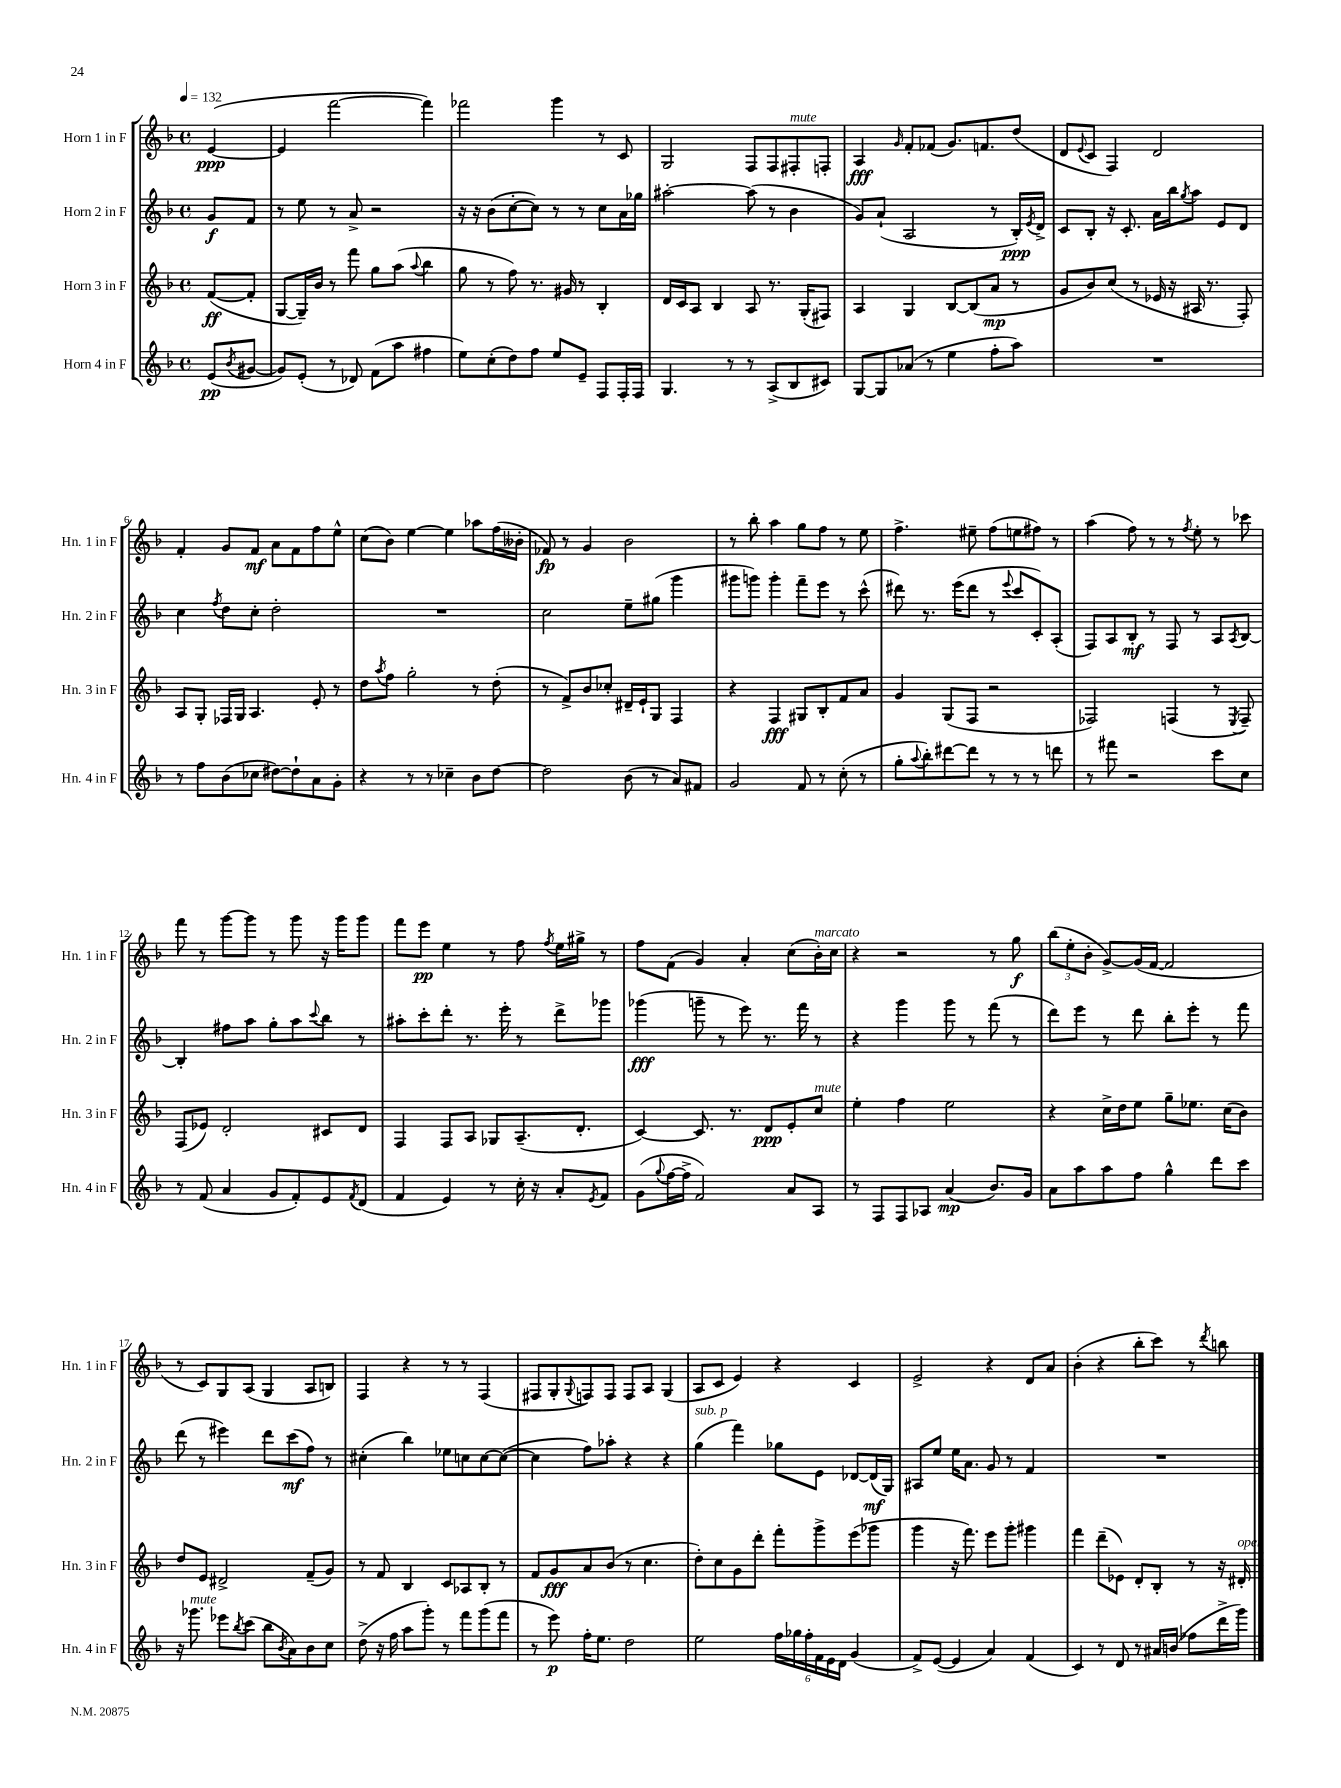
<<
\new StaffGroup <<
\new Staff = "s0" \with { instrumentName = "Horn 1 in F" shortInstrumentName = "Hn. 1 in F" } {
    \clef treble \key f \major \defaultTimeSignature \time 4/4 \partial 4 \tempo 4 = 132
    e'4~\ppp( |
    e'4 f'''2~ f'''4) |
    fes'''2 g'''4 r8 c'8 |
    g2 f8 f8 fis8-.^\markup { \italic "mute" } f8-. |
    a4\fff \grace { g'16 } f'8-. fes'8( g'8.) f'8. d''8( |
    d'8 \appoggiatura { e'8 } c'8 f4) d'2 |
    f'4-. g'8 f'8\mf a'8 f'8 f''8 e''8-^ |
    c''8( bes'8) e''4~ e''4 aes''8 f''16( beses'16-. |
    fes'8\fp) r8 g'4 bes'2 |
    r8 bes''8-. a''4 g''8 f''8 r8 e''8 |
    f''4.-> eis''8-- f''8( e''8 fis''8) r8 |
    a''4( f''8) r8 r8 \acciaccatura { f''8 } e''8-. r8 ces'''8 |
    f'''8 r8 g'''8~ g'''8 r8 g'''8 r16 g'''16 g'''8 |
    f'''8 e'''8\pp e''4 r8 f''8 \acciaccatura { f''8 } e''16 gis''16-> r8 |
    f''8 f'8( g'4) a'4-. c''8( bes'16-.^\markup { \italic "marcato" }) c''16 |
    r4 r2 r8 g''8\f |
    \tuplet 3/2 { bes''8( e''8-. bes'8-. } g'8~->) g'16( f'16~ f'2 |
    r8 c'8) g8 a8( g4 a8 b8) |
    f4 r4 r8 r8 f4( |
    fis8 g8-. \appoggiatura { g8 } f8) f8 f8 a8 g4( |
    a8 c'8 e'4) r4 c'4 |
    e'2-> r4 d'8 a'8 |
    bes'4-.( r4 bes''8-. c'''8) r8 \acciaccatura { d'''8 } b''8 \bar "|." |
}
\new Staff = "s1" \with { instrumentName = "Horn 2 in F" shortInstrumentName = "Hn. 2 in F" } {
    \clef treble \key f \major \defaultTimeSignature \time 4/4 \partial 4
    g'8\f f'8 |
    r8 e''8 r8 a'8-> r2 |
    r16 r16 bes'8( c''8~-. c''8) r8 r8 c''8 a'16 ges''16 |
    ais''2~-. ais''8( r8 bes'4 |
    g'8) a'8-!( a2 r8 bes16-.\ppp) \acciaccatura { e'8 } d'16-> |
    c'8 bes8-. r16 c'8.-. a'16 bes''16 \acciaccatura { g''8 } a''8 e'8 d'8 |
    c''4 \acciaccatura { f''8 } d''8 c''8-. d''2-. |
    R1 |
    c''2 e''8-- gis''8( g'''4 |
    gis'''8 g'''8) g'''4-. f'''8-- e'''8 r8 c'''8-^( |
    dis'''8) r8. e'''16( dis'''8 r8 \appoggiatura { e'''8 } c'''8 c'8-.) a8-.( |
    f8) a8 bes8-.\mf r8 f8 r8 a8 \acciaccatura { a8 } bes8~ |
    bes4-. fis''8 a''8 g''8-. a''8 \appoggiatura { c'''8 } bes''8 r8 |
    ais''8-. c'''8-. d'''8-. r8. e'''16-. r8 d'''8-> ges'''8 |
    ges'''4\fff( g'''8-- r8 e'''8) r8. f'''16 r8 |
    r4 g'''4 g'''8 r8 f'''8( r8 |
    d'''8) e'''8 r8 d'''8 bes''8-. e'''8-. r8 f'''8 |
    d'''8( r8 eis'''4) d'''8 c'''8\mf( f''8) r8 |
    cis''4-.( bes''4) ees''8 c''8 c''8~ c''8~( |
    c''4 f''8) aes''8-. r4 r4 |
    g''4^\markup { \italic "sub. p" }( f'''4) ges''8 e'8 des'8~ des'16\mf( g16) |
    ais8 e''8 e''16 a'8. g'8 r8 f'4 |
    R1 \bar "|." |
}
\new Staff = "s2" \with { instrumentName = "Horn 3 in F" shortInstrumentName = "Hn. 3 in F" } {
    \clef treble \key f \major \defaultTimeSignature \time 4/4 \partial 4
    f'8~\ff( f'8-. |
    g8~ g16--) bes'16 r8 f'''8 g''8 a''8( \appoggiatura { a''8 } bes''4 |
    g''8 r8 f''8) r8. gis'16 r8 bes4-. |
    d'16 c'16 a8 bes4 a8 r8. g16-.( fis8) |
    a4 g4 bes8~ bes8( a'8\mp r8 |
    g'8 bes'8) c''8( r8 ees'16 r16 ais16 r8. f8-.) |
    a8 g8-. fes16 g16 a4. e'8-. r8 |
    d''8 \acciaccatura { a''8 } f''8 g''2-. r8 d''8-.( |
    r8 f'8->) bes'8 ces''8-. dis'16-- e'16-! g8 f4 |
    r4 f4\fff gis8 bes8-. f'8 a'8 |
    g'4 g8( f8 r2 |
    fes2) f4( r8 \acciaccatura { e8 } f8--) |
    f8( ees'8) d'2-. cis'8 d'8 |
    f4 f8 a8 ges8 a8.--( d'8.-. |
    c'4~) c'8. r8. d'8\ppp e'8-. c''8^\markup { \italic "mute" } |
    e''4-. f''4 e''2 |
    r4 c''16-> d''16 e''8 g''8-- ees''8. c''16( bes'8) |
    d''8 e'8 dis'2-> f'8--( g'8) |
    r8 f'8 bes4 c'8 aes8 bes8-. r8 |
    f'8 g'8\fff a'8 bes'8( r8 c''4. |
    d''8-.) c''8 g'8 d'''8-. f'''8-. g'''8-> e'''8( ges'''8 |
    g'''4 r16 f'''8.) e'''8 g'''8-. gis'''4 |
    f'''4 d'''8--( ees'8) d'8-. bes8-. r8 r16 dis'16-.^\markup { \italic "open" } \bar "|." |
}
\new Staff = "s3" \with { instrumentName = "Horn 4 in F" shortInstrumentName = "Hn. 4 in F" } {
    \clef treble \key f \major \defaultTimeSignature \time 4/4 \partial 4
    e'8\pp( \acciaccatura { bes'8 } gis'8~ |
    gis'8) e'8-.( r8 des'8) f'8( a''8 fis''4 |
    e''8) c''8-.( d''8) f''8 e''8 e'8-- f8 f16-. f16 |
    g4. r8 r8 a8->( bes8 cis'8) |
    g8~ g8 aes'8( r8 e''4 f''8-. a''8) |
    R1 |
    r8 f''8 bes'8( ces''8 dis''8~) dis''8-! a'8 g'8-. |
    r4 r8 r8 ces''4-- bes'8 d''8~ |
    d''2 bes'8( r8 a'8) fis'8 |
    g'2 f'8 r8 c''8-.( r8 |
    g''8-. \appoggiatura { a''8 } bes''8-.) dis'''8~ dis'''8 r8 r8 r8 d'''8 |
    r8 fis'''8 r2 c'''8 c''8 |
    r8 f'8( a'4 g'8 f'8-.) e'8 \acciaccatura { f'8 } d'8( |
    f'4 e'4) r8 c''16-. r16 a'8-. \acciaccatura { e'8 } f'8 |
    g'8( \appoggiatura { g''8 } f''16~ f''16-> f'2) a'8 a8 |
    r8 f8 f8 aes8 a'4\mp( bes'8.) g'16 |
    a'8 a''8 a''8 f''8 g''4-^ d'''8 c'''8 |
    r16 ges'''8.^\markup { \italic "mute" } ees'''8 \acciaccatura { bes''8 } c'''8( bes''8 \acciaccatura { bes'8 } a'8) bes'8 c''8 |
    d''8->( r16 f''16 a''8 g'''8-.) r8 f'''8 g'''8( f'''8 |
    r8 e'''8\p) f''16-. e''8. d''2 |
    e''2 \tuplet 6/4 { f''16 ges''16 f''16-. f'16 e'16 d'16 } g'4( |
    f'8->) e'8~( e'4 a'4) f'4( |
    c'4) r8 d'8 r8 ais'16 b'16( fes''8 d'''16-> g'''16) \bar "|." |
}
>>
>>
